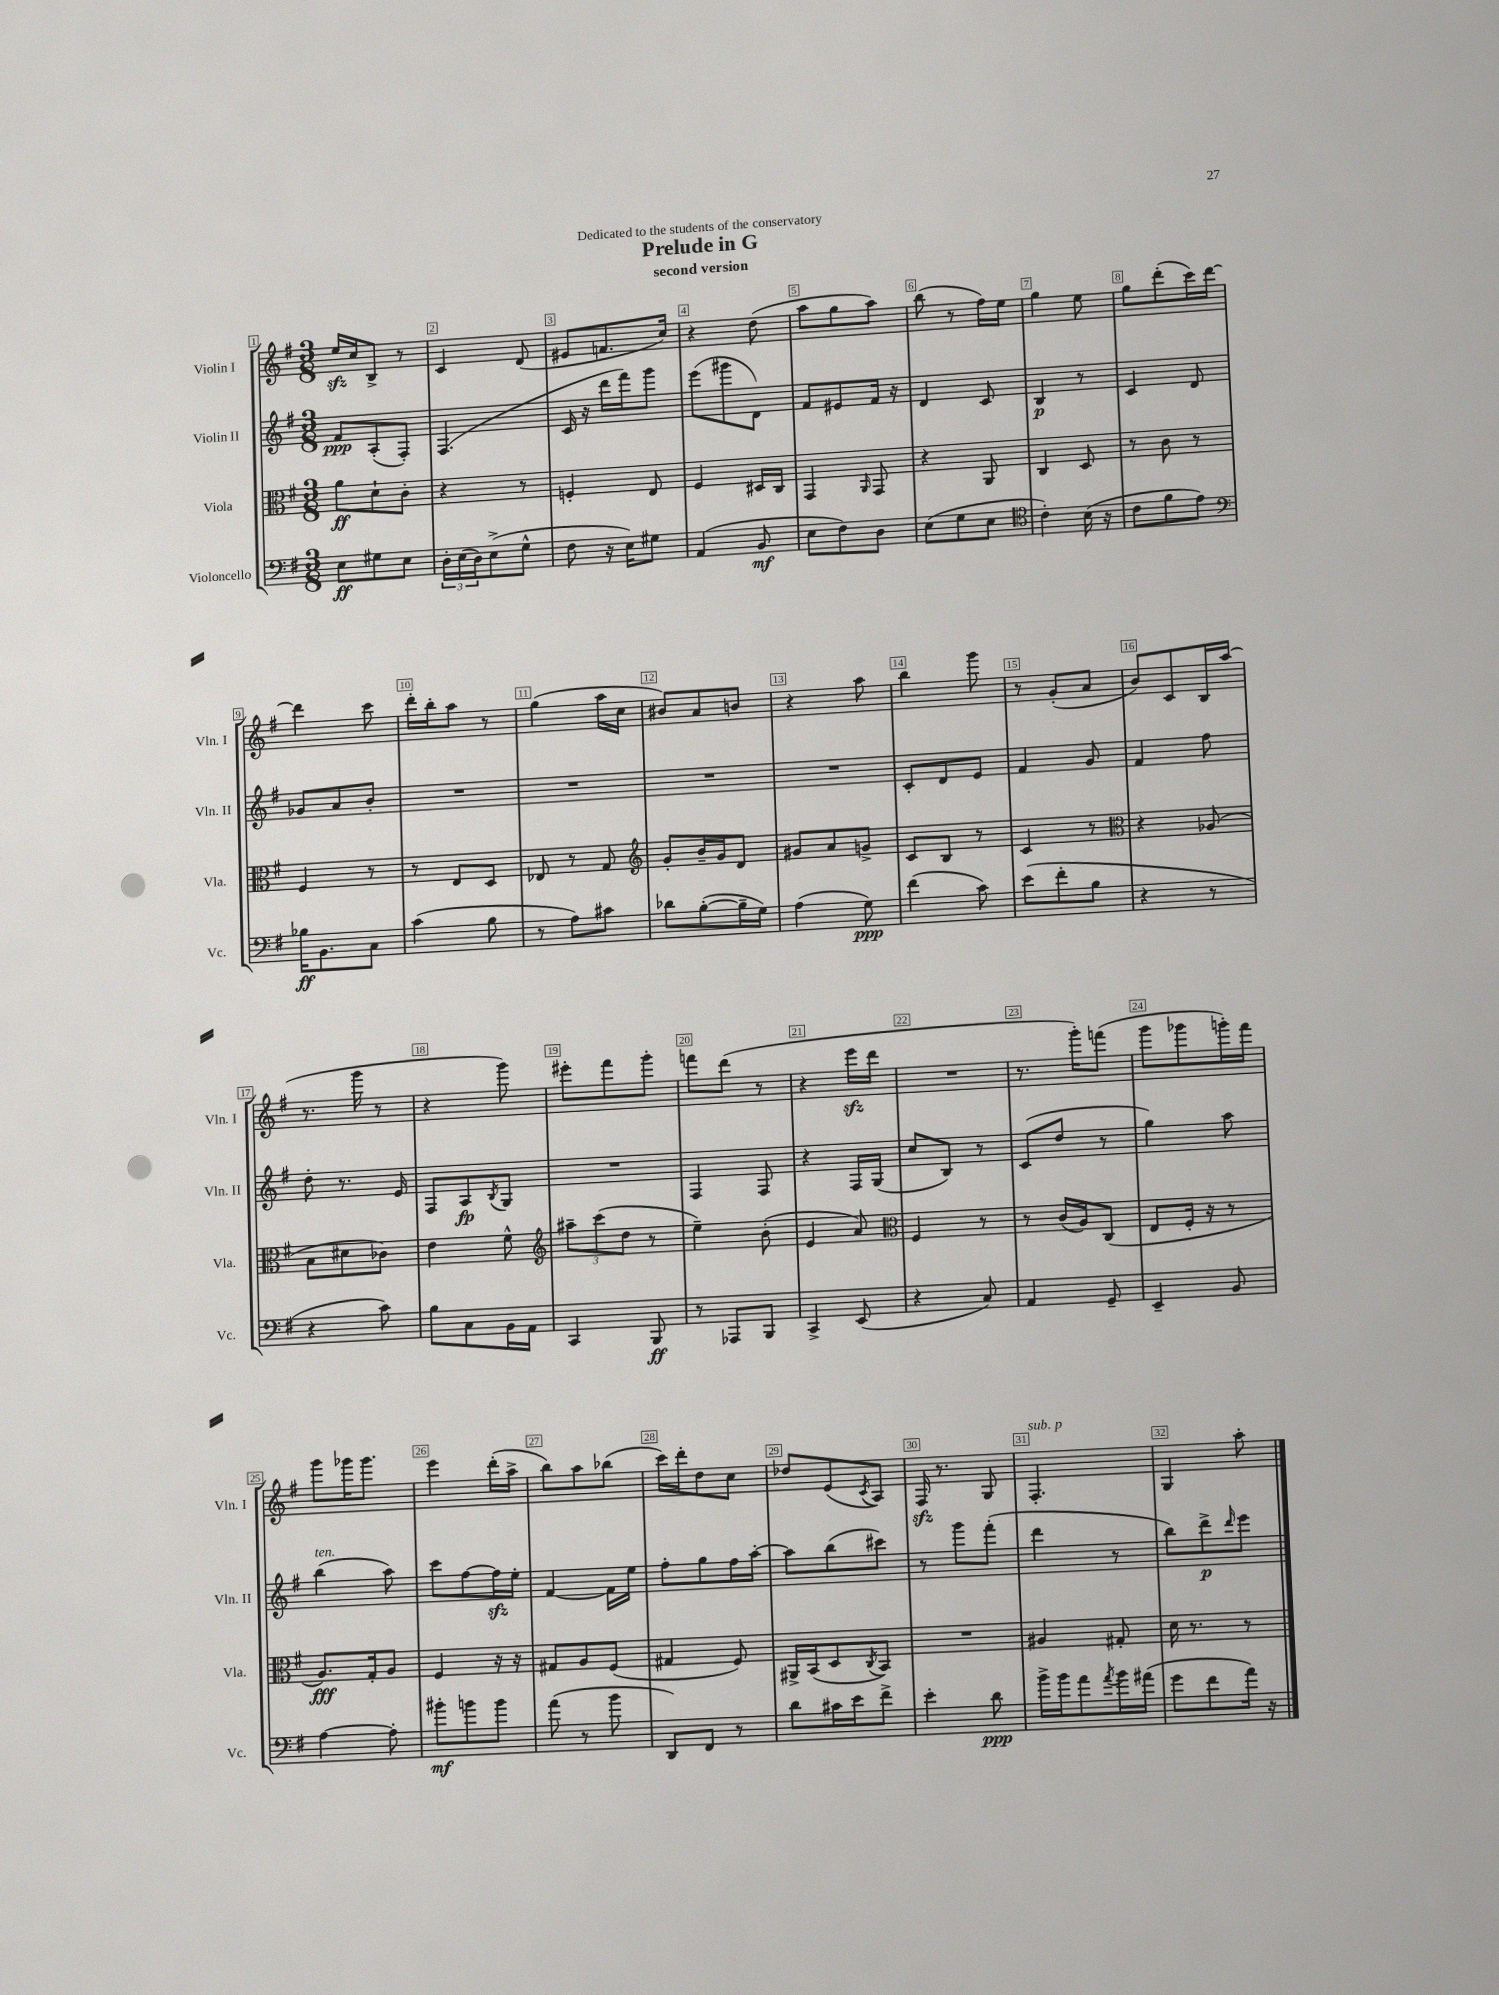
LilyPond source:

\header { title = "Prelude in G" subtitle = "second version" dedication = "Dedicated to the students of the conservatory" }
<<
\new StaffGroup <<
\new Staff = "s0" \with { instrumentName = "Violin I" shortInstrumentName = "Vln. I" } {
    \clef treble \key g \major \numericTimeSignature \time 3/8
    e''16\sfz c''16 b8-> r8 |
    c'4 d'8( |
    eis'8 f'8. c''16) |
    r4 d''8( |
    a''8 g''8 a''8) |
    b''8( r8 fis''16) e''16 |
    g''4 e''8 |
    g''8 d'''8-.( c'''16) d'''16~ |
    d'''4 c'''8 |
    d'''16-. b''16-. a''8 r8 |
    g''4( a''16 c''16 |
    bis'8) a'8 b'8 |
    r4 a''8 |
    b''4 g'''8 |
    r8 g'8-.( a'8 |
    b'8) c'8 b16 a''16( |
    r8. g'''16 r8 |
    r4 g'''8) |
    eis'''8-. fis'''8 g'''8-. |
    f'''8 d'''8( r8 |
    r4 e'''16\sfz d'''16 |
    R4. |
    r8. g'''16-.) f'''8( |
    g'''8 ges'''8 g'''16-.) fis'''16 |
    g'''8 ges'''16 ges'''8. |
    e'''4 d'''16-.( a''16-> |
    b''8) a''8 bes''8( |
    c'''16) d'''16-. d''8 c''8 |
    des''8 e'8( \acciaccatura { c'8 } a8) |
    fis16\sfz r8. g8 |
    fis4.-.^\markup { \italic "sub. p" } |
    g4 a''8-. \bar "|." |
}
\new Staff = "s1" \with { instrumentName = "Violin II" shortInstrumentName = "Vln. II" } {
    \clef treble \key g \major \numericTimeSignature \time 3/8
    fis'8\ppp a8-.( fis8-.) |
    fis4.( |
    c'16 r16 d'''16 fis'''16) g'''8 |
    e'''8( gis'''8 d'8) |
    fis'8 eis'8 fis'16 r16 |
    d'4 c'8 |
    b4\p r8 |
    c'4 d'8 |
    ges'8 a'8 b'8-. |
    R4. |
    R4. |
    R4. |
    R4. |
    c'8-. d'8 e'8 |
    fis'4 g'8 |
    fis'4 fis''8 |
    d''8-. r8. e'16 |
    fis8 a8\fp \acciaccatura { b8 } g8 |
    R4. |
    fis4 fis8 |
    r4 fis16 g16( |
    c''8 b8) r8 |
    c'8( d''8 r8 |
    g''4) a''8 |
    b''4^\markup { \italic "ten." }( a''8) |
    c'''8 fis''8~ fis''16\sfz e''16-. |
    fis'4~ fis'16 e''16 |
    fis''8-. g''8 fis''16 a''16~-. |
    a''8 b''8( cis'''8) |
    r8 g'''8 fis'''8-.( |
    d'''4 r8 |
    b''8) d'''8->\p \grace { d'''16 } e'''8 \bar "|." |
}
\new Staff = "s2" \with { instrumentName = "Viola" shortInstrumentName = "Vla." } {
    \clef alto \key g \major \numericTimeSignature \time 3/8
    a'8\ff d'8-! c'8-. |
    r4 r8 |
    f4-. e8 |
    fis4 dis16 c16 |
    g,4 \grace { a,16 } g,8 |
    r4 a,8 |
    c4 d8 |
    r8 c'8 r8 |
    fis4 r8 |
    r8 e8 d8 |
    ees8 r8 g8 |
    \clef treble g'8-. b'16-- g'16 d'8 |
    gis'8 a'8 g'8-> |
    c'8 b8 r8 |
    c'4 r8 |
    \clef alto r4 aes8( |
    b8 dis'8 ces'8) |
    e'4 fis'8-^ |
    \clef treble \tuplet 3/2 { ais''8-- c'''8( d''8 } r8 |
    e''4--) b'8-.( |
    e'4 a'8) |
    \clef alto fis4 r8 |
    r8 c'16( a16) c8( |
    e8 fis16-. r16 r8 |
    a8.\fff) g16-. a8 |
    fis4 r16 r16 |
    gis8 a8 fis8( |
    gis4 fis8) |
    ais,16-> b,16( d8 \acciaccatura { c8 } b,8) |
    R4. |
    ais4 gis8-. |
    d'16 r8. r8 \bar "|." |
}
\new Staff = "s3" \with { instrumentName = "Violoncello" shortInstrumentName = "Vc." } {
    \clef bass \key g \major \numericTimeSignature \time 3/8
    e8\ff gis8 e8 |
    \tuplet 3/2 { d16-. e16( d16) } e8->( g8-^ |
    fis8 r16 e16) gis8 |
    a,4( b,8\mf |
    e8 fis8) d8 |
    e8( g8 e8 |
    \clef tenor c'4-.) b16( r16 |
    c'8 fis'8 e'8) |
    \clef bass bes16\ff b,8. c8 |
    c'4( b8 |
    r8 a8) cis'8 |
    des'8 b8~-.( b16-- g16) |
    a4( g8\ppp) |
    fis'4( c'8) |
    e'8( fis'8-. b8 |
    r4 r8 |
    r4 c'8) |
    b8 c8 b,16 a,16 |
    c,4 b,,8\ff |
    r8 aes,,8 b,,8 |
    c,4-> e,8( |
    r4 c8) |
    a,4 g,8-- |
    e,4-- b,8 |
    a4~ a8-. |
    bis'8-.\mf b'8 b'8 |
    a'8( r8 b'8 |
    d,8) fis,8 r8 |
    d'8 cis'16 e'16 fis'8-> |
    e'4-. d'8\ppp |
    b'16-> b'16 a'8 \acciaccatura { a'8 } b'16 ais'16( |
    g'8 fis'8 a'16) r16 \bar "|." |
}
>>
>>
\layout { \context { \Score \override BarNumber.break-visibility = ##(#f #t #t) barNumberVisibility = #all-bar-numbers-visible \override BarNumber.stencil = #(make-stencil-boxer 0.1 0.3 ly:text-interface::print) } }
